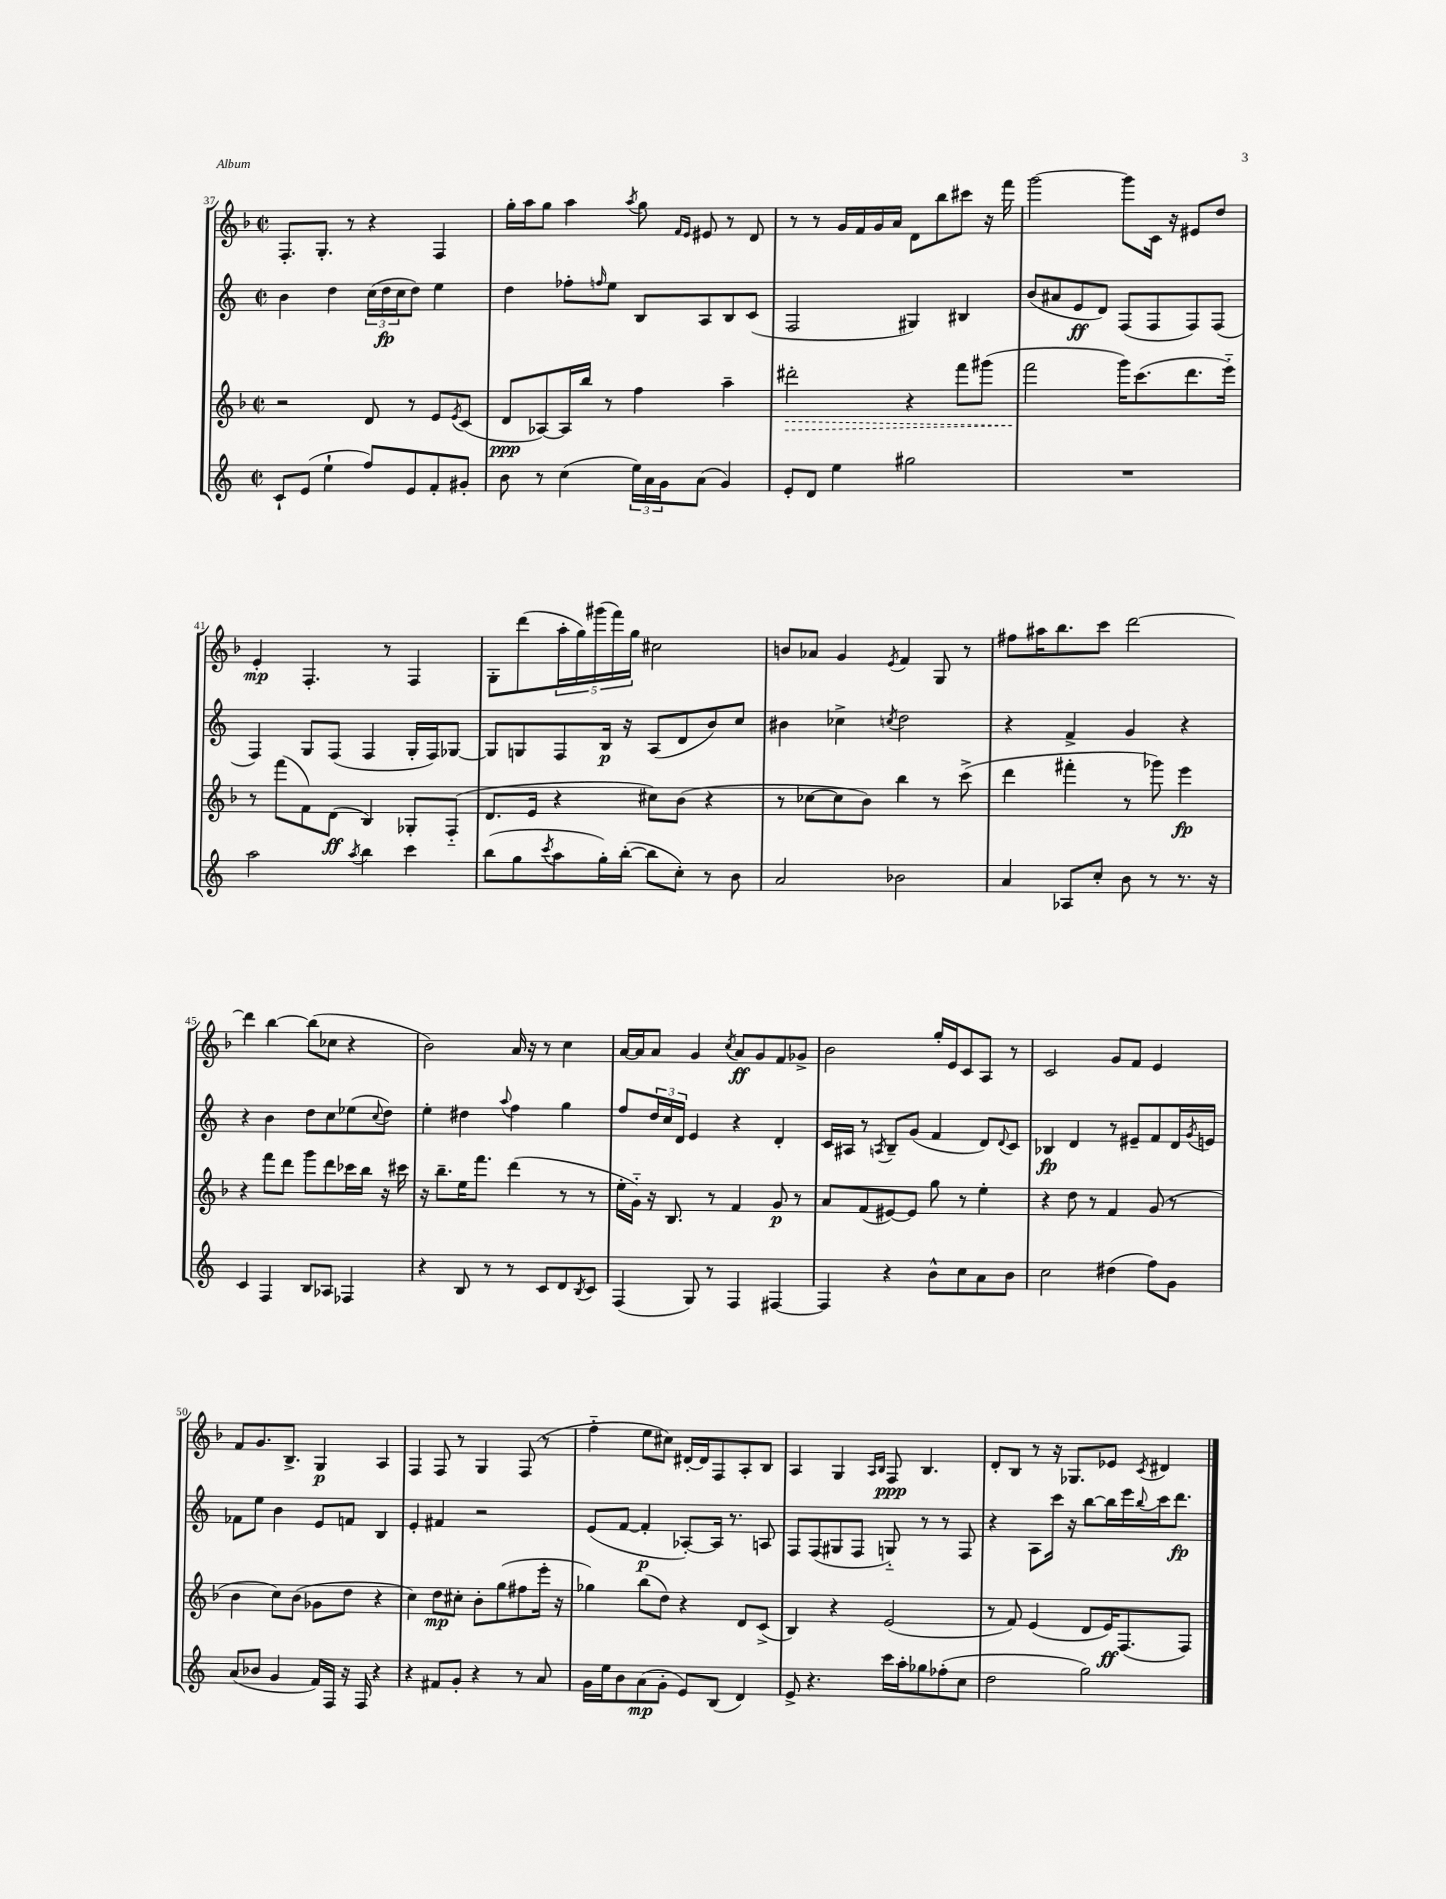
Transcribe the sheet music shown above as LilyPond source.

<<
\new StaffGroup <<
\new Staff = "s0" {
    \clef treble \key f \major \defaultTimeSignature \time 2/2
    f8.-. g8.-. r8 r4 f4 |
    g''16-. a''16 g''8 a''4 \acciaccatura { a''8 } g''8 \grace { f'16 e'16 } eis'8 r8 d'8 |
    r8 r8 g'16 f'16 g'16 a'16 d'8 bes''8 cis'''8 r16 f'''16 |
    g'''2~ g'''8 c'16 r16 eis'8 d''8 |
    e'4-.\mp f4.-. r8 f4 |
    g8-. d'''8( \tuplet 5/4 { a''16-. g''16) gis'''16( f'''16) g''16 } cis''2 |
    b'8 aes'8 g'4 \acciaccatura { e'8 } f'4 g8 r8 |
    fis''8 ais''16 bes''8. c'''8 d'''2~ |
    d'''4 bes''4~ bes''8( ces''8 r4 |
    bes'2) a'16 r16 r8 c''4 |
    a'16~ a'16 a'8 g'4 \acciaccatura { c''8 } a'8\ff g'8 f'8 ges'8-> |
    bes'2 g''16-. e'16 c'8 a8 r8 |
    c'2 g'8 f'8 e'4 |
    f'8 g'8. bes8.-> g4\p a4 |
    f4 f8 r8 g4 f8( r8 |
    f''4-_ e''8 cis''8) dis'16~-. dis'16 f8 a8-. bes8 |
    a4 g4 \grace { a16 bes16 } f8\ppp bes4. |
    d'8-. bes8 r8 r16 ges8. ees'8 \acciaccatura { c'8 } dis'4 \bar "|." |
}
\new Staff = "s1" {
    \clef treble \key c \major \defaultTimeSignature \time 2/2
    b'4 d''4 \tuplet 3/2 { c''16( d''16\fp c''16 } d''8) e''4 |
    d''4 fes''8-. \grace { f''16 } e''8 b8 a8 b8 c'8( |
    f2 gis4) bis4 |
    b'8( ais'8 e'8\ff d'8) f8( f8 f8) f8( |
    f4) g8 f8( f4 g16-. f16) ges8~ |
    ges8 g8 f8 b16\p r16 a8( d'8 b'8) c''8 |
    bis'4 ces''4-> \acciaccatura { c''8 } d''2 |
    r4 f'4-> g'4 r4 |
    r4 b'4 d''8 c''8 ees''8( \appoggiatura { c''8 } d''8) |
    e''4-. dis''4 \appoggiatura { a''8 } f''4 g''4 |
    f''8 \tuplet 3/2 { d''16 c''16 d'16 } e'4 r4 d'4-. |
    c'16 ais16 r8 \acciaccatura { a8 } b8-- g'8( f'4 d'8) \appoggiatura { d'8 } c'8 |
    bes4\fp d'4 r8 eis'8-- f'8 d'16 \acciaccatura { g'8 } e'16 |
    fes'8 e''8 b'4 e'8 f'8 b4 |
    e'4-. fis'4 r2 |
    e'8( f'8~ f'4-.\p aes8~-.) aes16 r8. a8 |
    f8 f8( gis8 f8 g8-_) r8 r8 f8 |
    r4 a8 c'''16 r16 b''8~ b''16 e'''16 \appoggiatura { b''8 } c'''16 d'''8.\fp \bar "|." |
}
\new Staff = "s2" {
    \clef treble \key f \major \defaultTimeSignature \time 2/2
    r2 d'8 r8 e'8 \acciaccatura { e'8 } c'8( |
    d'8\ppp aes8~) aes16 bes''16 r8 f''4 a''4-- |
    \once \override Hairpin.style = #'dashed-line dis'''2-.\> r4 f'''8 gis'''8( |
    f'''2\! g'''16) c'''8.( d'''8. e'''16-_) |
    r8 f'''8( f'8) d'8\ff( bes4) ges8-. f8-_( |
    d'8. e'16 r4 cis''8) bes'8( r4 |
    r8 ces''8~ ces''8 bes'8) bes''4 r8 c'''8->( |
    d'''4 fis'''4-. r8 ges'''8) e'''4\fp |
    r4 f'''8 d'''8 g'''8 d'''8 ces'''16 bes''16 r16 cis'''16 |
    r16 bes''8.-- e''16 f'''8. d'''4( r8 r8 |
    e''16-. g'16-_) r16 bes8. r8 f'4 g'8\p r8 |
    a'8 f'8( eis'8~) eis'8 g''8 r8 e''4-. |
    r4 d''8 r8 f'4 g'8( r8 |
    bes'4 c''8) bes'8( ges'8 d''8 r4 |
    c''4) d''8\mp cis''8-. bes'8-. g''8( fis''8 e'''16-. r16 |
    ges''4) bes''8( d''8) r4 d'8 c'8->( |
    bes4) r4 e'2( |
    r8 f'8) e'4( d'8 e'16\ff) f8.( f8) \bar "|." |
}
\new Staff = "s3" {
    \clef treble \key c \major \defaultTimeSignature \time 2/2
    c'8-! e'8( e''4-! f''8) e'8 f'8-. gis'8-. |
    b'8 r8 c''4( \tuplet 3/2 { e''16) a'16 g'16 } a'8( g'4) |
    e'8-. d'8 e''4 gis''2 |
    R1 |
    a''2 \acciaccatura { a''8 } b''4 c'''4 |
    b''8( g''8 \acciaccatura { c'''8 } a''8 g''16-.) b''16~-.( b''8 c''8-.) r8 b'8 |
    a'2 bes'2 |
    a'4 aes8 c''8-. b'8 r8 r8. r16 |
    c'4 f4 b8 aes8 fes4 |
    r4 b8 r8 r8 c'8 d'8 \acciaccatura { b8 } c'8 |
    f4( g8) r8 f4 fis4~ |
    fis4 r4 b'8-^ c''8 a'8 b'8 |
    c''2 dis''4( f''8) g'8 |
    a'8( bes'8 g'4 f'16) f16 r16 f16 r4 |
    r4 fis'8 g'8-. r4 r8 a'8 |
    g'16 e''16 b'8 a'8\mp( g'8-. e'8) b8( d'4) |
    e'8-> r4. c'''16 a''16-. ges''8 fes''8-.( c''8 |
    d''2 g''2) \bar "|." |
}
>>
>>
\layout { \context { \Score currentBarNumber = #37 } }
